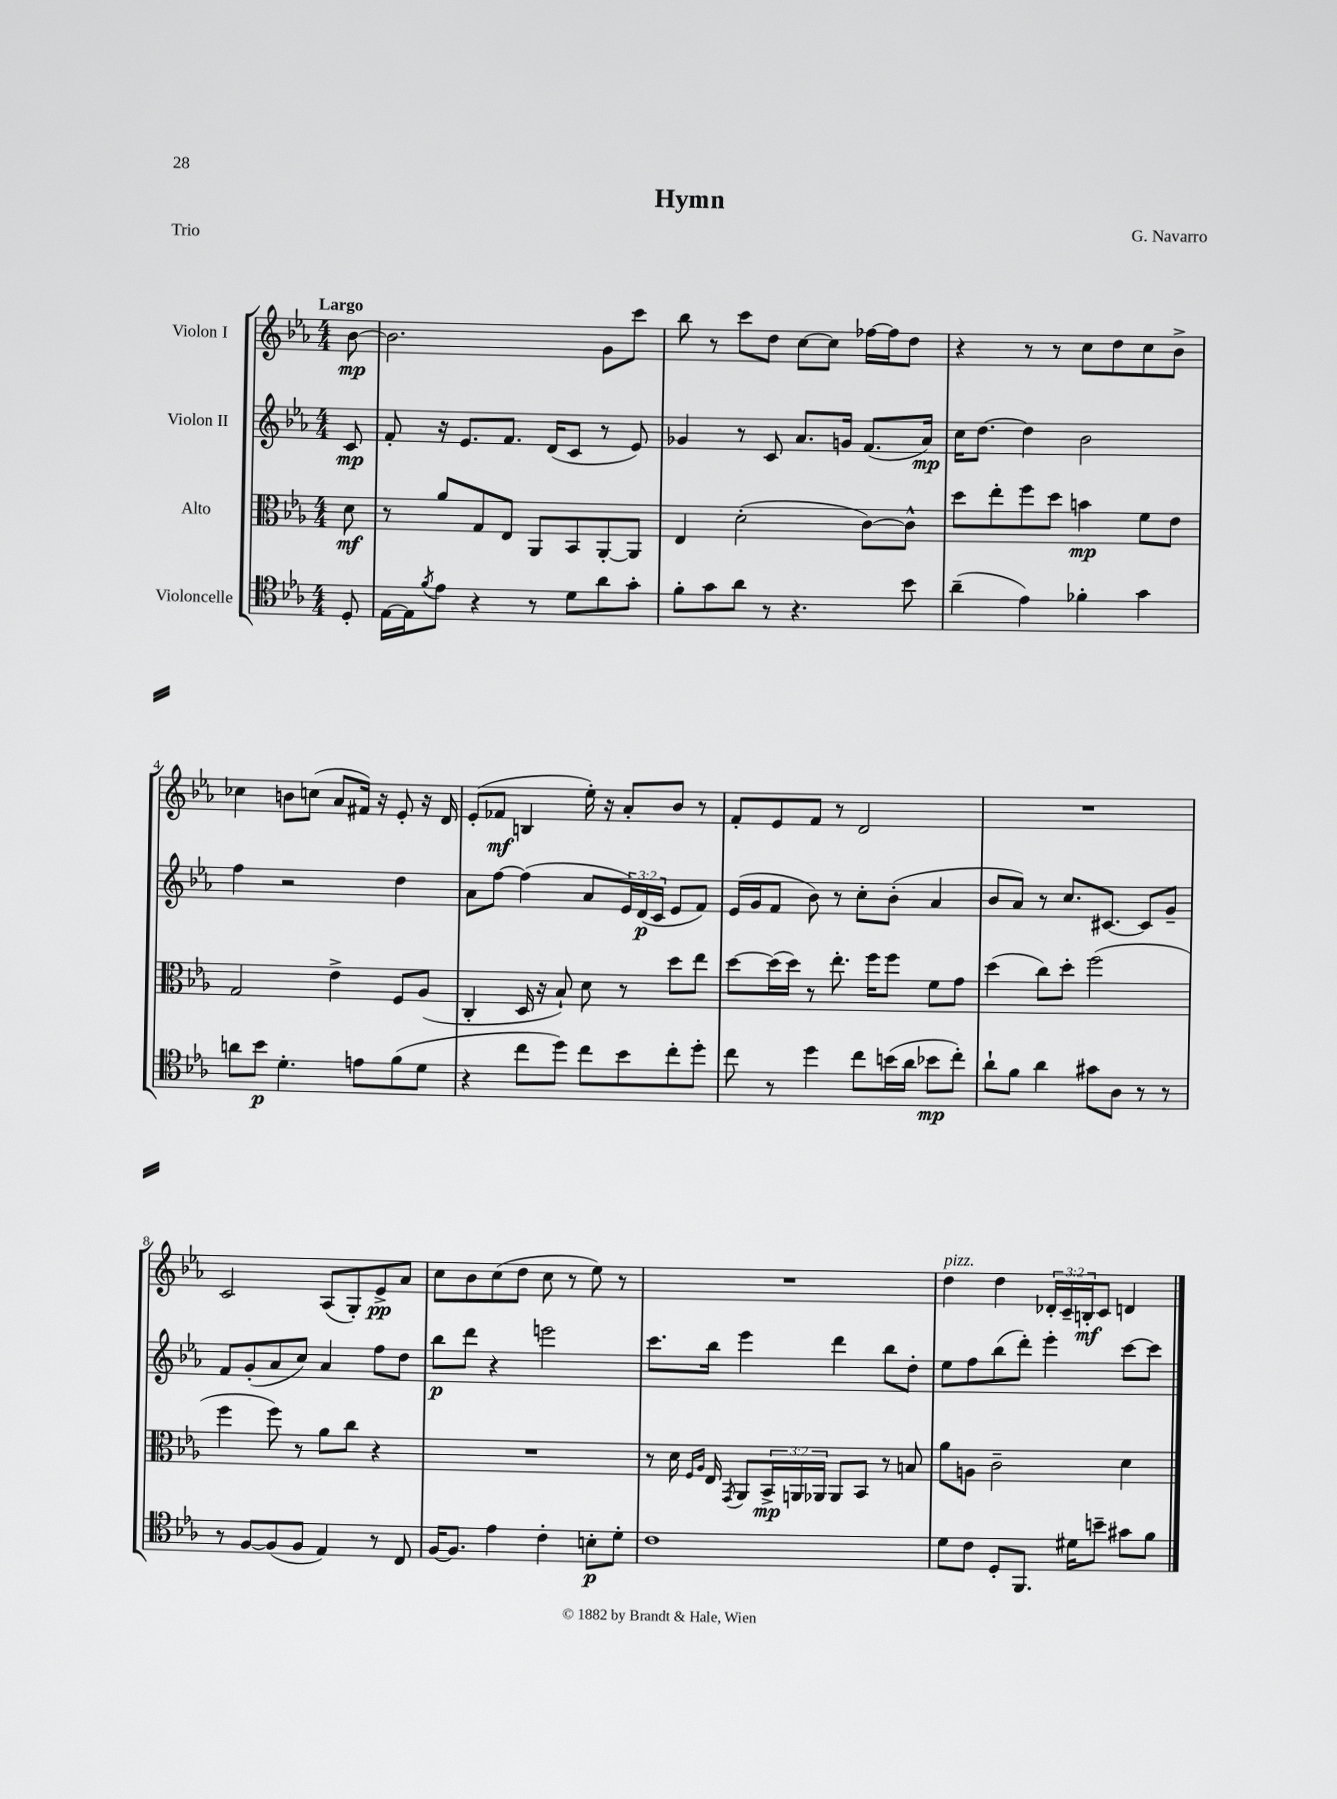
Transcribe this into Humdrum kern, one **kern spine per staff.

**kern	**kern	**kern	**kern
*staff4	*staff3	*staff2	*staff1
*clefC4	*clefC3	*clefG2	*clefG2
*k[b-e-a-]	*k[b-e-a-]	*k[b-e-a-]	*k[b-e-a-]
*M4/4	*M4/4	*M4/4	*M4/4
8D'	8d	8c	[8b-
=	=	=	=
[16E-	8r	8f'	2.b-]
16E-]	.	.	.
8qf	.	.	.
8e-	8a-	16r	.
.	.	8.e-	.
4r	8G	.	.
.	8E-	8.f	.
8r	8AA-	.	.
.	.	(16d	.
8d	8BB-	8c	.
8a-	[8AA-'	8r	8g
8g'	8AA-]	8e-)	8ccc
=	=	=	=
8f'	4E-	4g-	8bb-
8g	.	.	8r
8a-	(2d'	8r	8ccc
8r	.	8c	8dd
4.r	.	8.a-	[8cc
.	.	.	8cc]
.	.	16g	.
.	[8c)	(8.f	[16ff-
.	.	.	16ff-]
8b-	8c^^]	.	8dd
.	.	16a-)	.
=	=	=	=
(4a-~	8dd	16cc	4r
.	.	[8.dd	.
.	8ee-'	.	.
4e-)	8ff	4dd]	8r
.	8dd	.	8r
4f-'	4b	2b-	8cc
.	.	.	8dd
4g	8f	.	8cc
.	8e-	.	8b-^
=	=	=	=
8a	2G	4ff	4cc-
8b-	.	.	.
4.d'	.	2r	8b
.	.	.	(8cc
.	4e-^	.	8a-
8e	.	.	16f#)
.	.	.	16r
(8f	8F	4dd	8e-'
8d	(8A-	.	16r
.	.	.	16d
=	=	=	=
4r	4C'	8a-	(8e-'
.	.	[8ff	8f-
8cc	16D	(4ff]	4B
.	16r	.	.
8dd)	8B-`)	.	.
8cc	8d	8a-	16ee-')
.	.	.	16r
8b-	8r	24e-)	8a-'
.	.	(24d	.
.	.	24c	.
8cc'	8dd	8e-	8b-
8dd'	8ee-	8f)	8r
=	=	=	=
8cc	[8dd	(16e-	8f'
.	.	16g	.
8r	(16dd]	8f	8e-
.	16dd)	.	.
4dd	8r	8b-)	8f
.	8.ee-'	8r	8r
8cc	.	8cc'	2d
.	16ff	.	.
(16b	8ff	(8b-'	.
16a-	.	.	.
8b-	8f	4a-	.
8cc')	8g	.	.
=	=	=	=
8a-`	(4dd	8b-	1r
8f	.	8a-)	.
4a-	8cc)	8r	.
.	8dd'	8.cc	.
8g#	(2ff	.	.
.	.	[8.c#	.
8A-	.	.	.
8r	.	8c#]	.
8r	.	8g~	.
=	=	=	=
8r	4ff	8f	2c
[8F	.	(8g'	.
(8F]	8ff)	8a-	.
8F	8r	8cc)	.
4E-)	8a-	4a-	(8A-
.	8cc	.	8G')
8r	4r	8ff	8e-^
8C	.	8dd	8a-
=	=	=	=
[16F	1r	8bb-	8cc
8.F]	.	.	.
.	.	8ddd	8b-
4e-	.	4r	(8cc
.	.	.	8dd
4c'	.	2eee	8cc
.	.	.	8r
8B'	.	.	8ee-)
8d'	.	.	8r
=	=	=	=
1c	8r	8.ccc	1r
.	16d	.	.
.	16qqF	.	.
.	16qqA-	.	.
.	16E-	16bb-	.
.	8qGG	.	.
.	8AA-	4eee-	.
.	24BB-^	.	.
.	24AA	.	.
.	24AA-	.	.
.	8AA-	4ddd	.
.	8BB-	.	.
.	8r	8bb-	.
.	8B	8dd'	.
=	=	=	=
8d	8a-	8ee-	4dd
8c	8A	8ff	.
8D'	2c~	(8bb-	4dd
8.FF	.	8ddd')	.
.	.	4eee-'	24d-'
.	.	.	24c~
16d#	.	.	.
.	.	.	24B'
8b~	.	.	8c
8g#	4d	[8ccc	4d
8f	.	8ccc]	.
==	==	==	==
*-	*-	*-	*-
